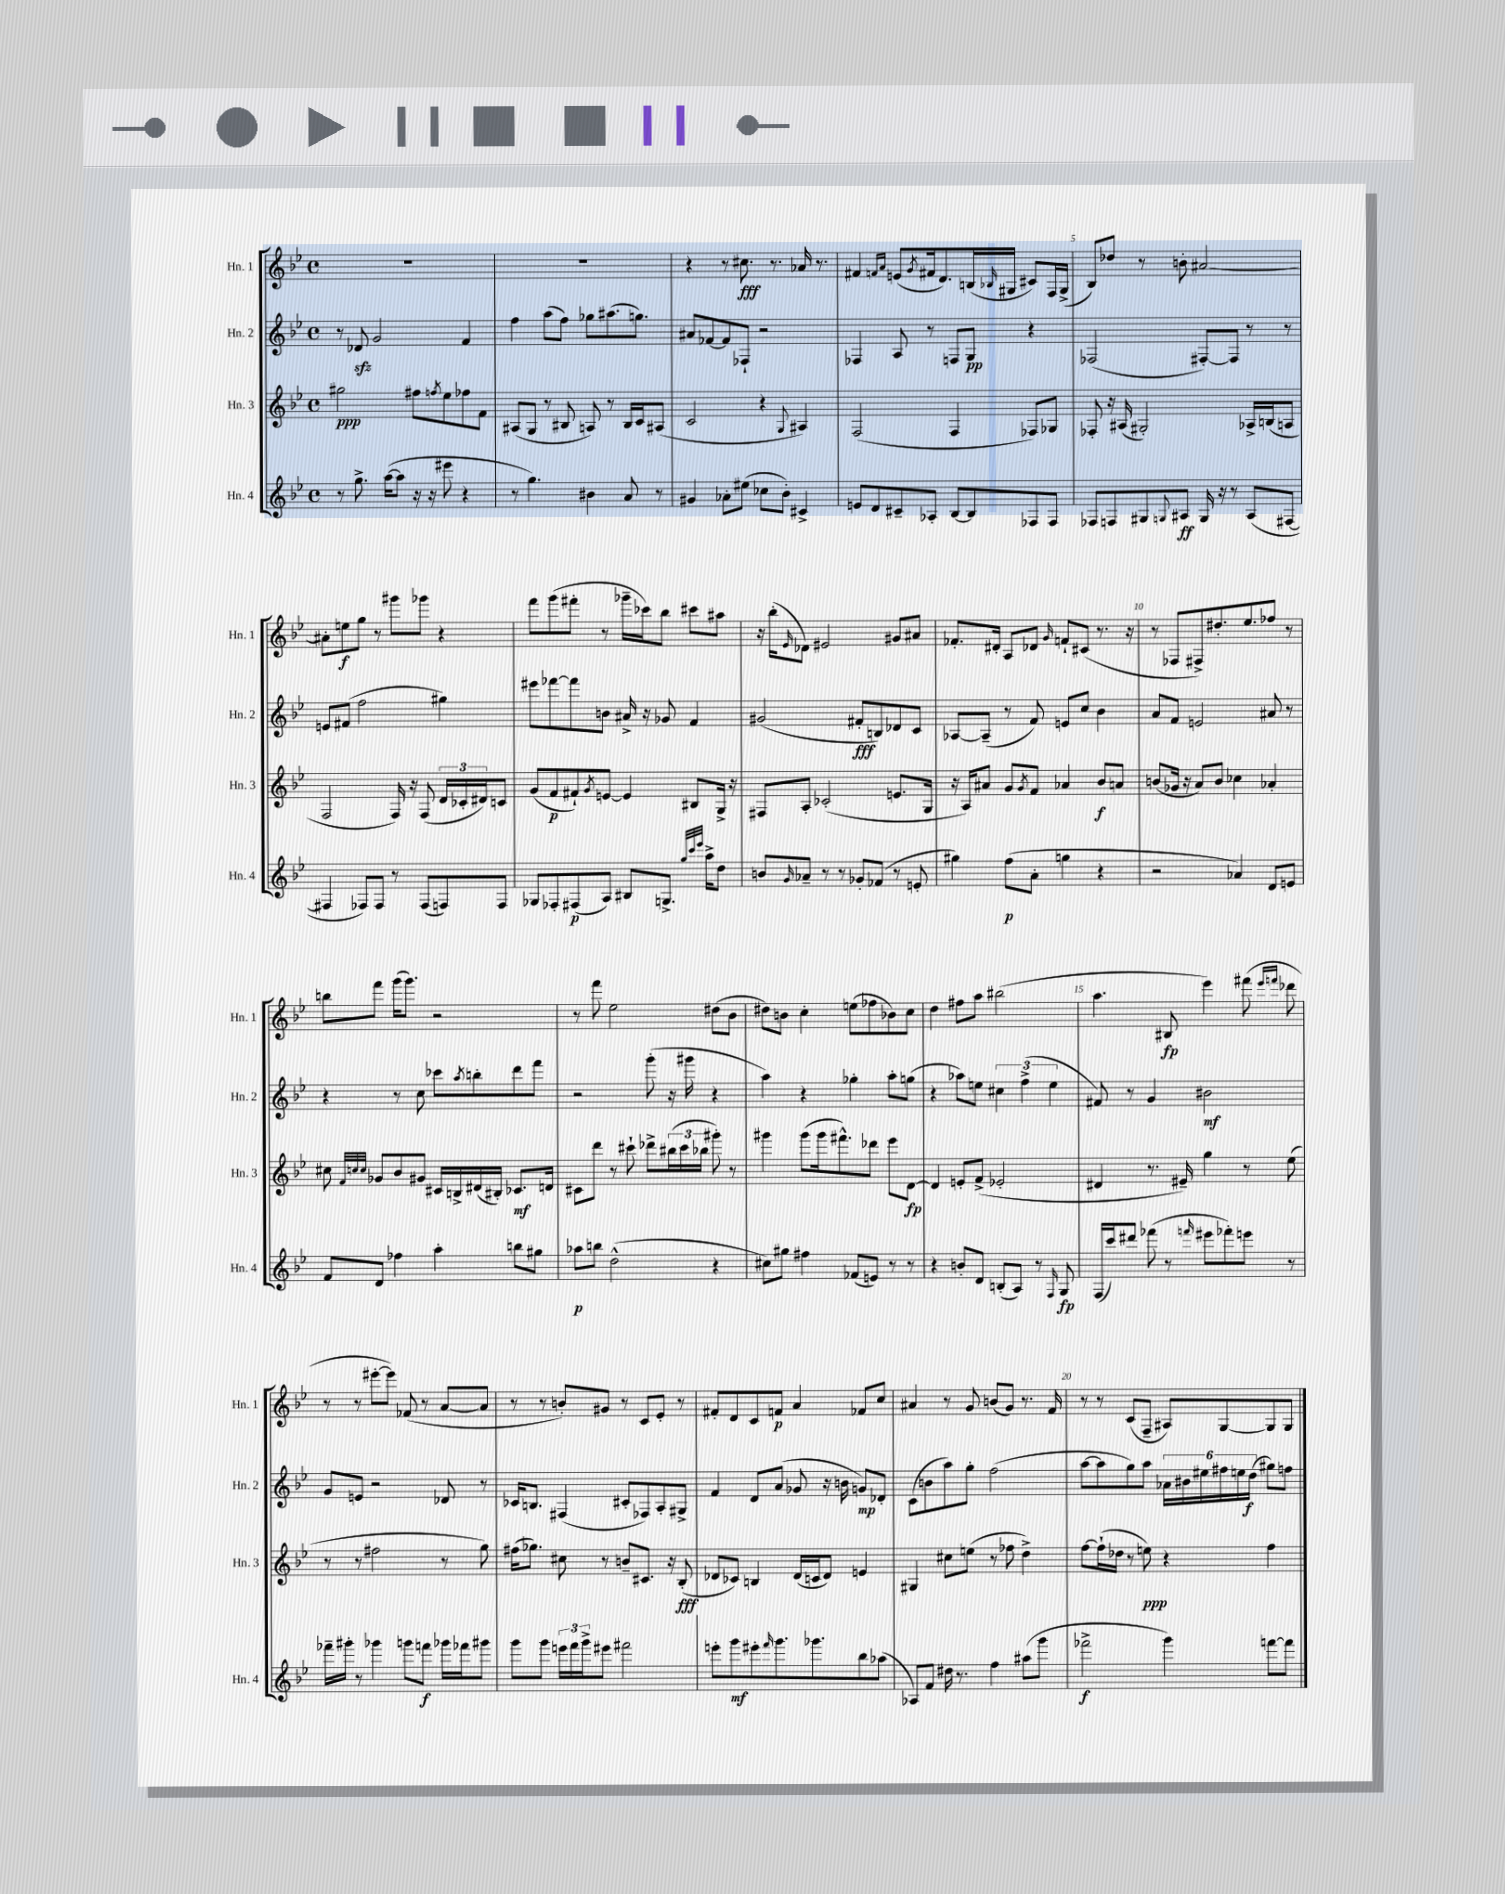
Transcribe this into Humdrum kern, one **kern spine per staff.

**kern	**kern	**kern	**kern
*staff4	*staff3	*staff2	*staff1
*clefG2	*clefG2	*clefG2	*clefG2
*k[b-e-]	*k[b-e-]	*k[b-e-]	*k[b-e-]
*M4/4	*M4/4	*M4/4	*M4/4
*met(c)	*met(c)	*met(c)	*met(c)
8r	2gg#	8r	1r
8.gg^	.	8d-	.
.	.	2g	.
([16aa	.	.	.
8aa]	.	.	.
16r	8ff#	.	.
16r	.	.	.
.	8qff	.	.
8eee#	8ee-	.	.
4r	8ff-	4f	.
.	8f	.	.
=	=	=	=
8r	(8A#	4ff	1r
4.gg)	8G	.	.
.	8r	(8aa	.
.	8B#	8ff)	.
4b#	8A)	8gg-	.
.	8r	(8.aa#	.
8a	16B#	.	.
.	16c	8.gg)	.
8r	(8A#	.	.
=	=	=	=
4g#	2c	8a#	4r
.	.	[8f-	.
8a-'	.	8f-]	8r
(8ee#	.	8F-`	8.cc#
8cc-	4r	2r	.
.	.	.	8.r
8b-')	.	.	.
.	8qqG	.	.
4c#^	4A#)	.	16a-
.	.	.	8.r
=	=	=	=
8e	(2F	4F-	4f#
8d	.	.	.
.	.	.	16qqf
.	.	.	16qqa
8c#~	.	8A	(8e
.	.	.	8qg
8A-'	.	8r	16f#
.	.	.	8.d)
[8B-	4F	8F	.
8B-]	.	8G	(16B
.	.	.	16qqB-
.	.	.	16G#
8F-	8F-)	4r	8c#)
8F-	8G-	.	16F
.	.	.	(16G#^
=	=	=	=
8F-	8F-'	(2F-	8B-)
8F	16r	.	8dd-
.	(16A#	.	.
8G#	2G#')	.	8r
8qqG	.	.	.
8A#	.	.	8b'
16G	.	[8F#')	[2a#
16r	.	.	.
8r	.	8F#]	.
(8A#	16A-^	8r	.
.	(16B	.	.
[8F#	8A	8r	.
=	=	=	=
4F#]	2F	8e	8a#']
.	.	(8f#	8ee
8F-)	.	2ff	8gg
8F-	.	.	8r
8r	16F)	.	8ggg#
.	16r	.	.
(8F-	(8F	.	8ggg-
8F)	24d	4gg#)	4r
.	24c-'	.	.
.	24d#)	.	.
8F	8c	.	.
=	=	=	=
8G-	(8g	8eee#	8fff
8F-'	8f	[8fff-	(8ggg
(8F#	8f#`)	8fff-]	8fff#'
.	8qg	.	.
8A)	[8e	8b	8r
8B#	4e]	16a#^	16ggg-~
.	.	16r	16ccc-)
8.G^	.	8g-	8bb-
.	8B#	4f	8ccc#
32qqgg	.	.	.
32qqccc	.	.	.
32qqeee-	.	.	.
16aa^	.	.	.
8dd	16G^	.	8aa#
.	16r	.	.
=	=	=	=
8b	8F#	(2g#	16r
.	.	.	(16bb-'
16qqg	.	.	16qqe-
8a-~	8A'	.	8d-)
8r	(2c-'	.	2e#
8r	.	.	.
8g-'	.	8f#'	.
(8f-	.	8B)	.
8r	8.e	8d-	8g#
8e'	.	8c	8a#
.	16G	.	.
=	=	=	=
4gg#)	16r	[8A-	8.f-'
.	16A)	.	.
.	8a#	(8A-~]	.
.	.	.	16d#'
(8ff	8g	8r	8A
.	8qg	.	.
8a'	8f	8f)	8d-
.	.	.	16qqg
4gg	4a-	8e	8f`
.	.	8cc	(8c#
4r	8b-	4b-	8.r
.	8a	.	.
.	.	.	16r
=	=	=	=
2r	(8b	8a	8r
.	16g-	8f	8F-
.	16r	.	.
.	8a)	2e	8F#^)
.	8b	.	8.dd#'
4a-)	4cc-	.	.
.	.	.	8.ee-
8d	4a-'	8a#	8ff-
8e	.	8r	8r
=	=	=	=
8f	8cc#	4r	8bb
.	32qqf	.	.
.	32qqcc	.	.
.	32qqcc	.	.
8d	8g-	.	8fff
4ff-	8b-	8r	(16ggg
.	.	.	8.ggg)
.	8g#	8cc	.
4aa'	16c#	8ccc-	2r
.	16B^	.	.
.	.	8qaa	.
.	(16d#	8bb'	.
.	16B#')	.	.
8bb	8.c-	8ddd	.
8gg#	.	8fff	.
.	16d	.	.
=	=	=	=
8aa-	8c#	2r	8r
8bb	8ddd	.	8fff
(2dd^^	8r	.	2ee-
.	8ccc#`	.	.
.	8ddd-^	(8ggg'	.
.	(24bb#	16r	.
.	24ccc#	.	.
.	.	16ggg#	.
.	24bb-	.	.
4r	8ggg#')	4r	(8dd#
.	8r	.	8b-
=	=	=	=
8cc#)	4ggg#	4aa)	8dd#)
8gg#	.	.	8b
4ff#	(8ggg#	4r	4cc'
.	16ggg#	.	.
.	8.fff#^^)	.	.
(8f-	.	4gg-'	(8ee
8e)	8ddd-	.	8ff-
8r	8eee-	8aa'	8b-)
8r	[8d	(8gg	8cc
=	=	=	=
4r	4d]	4r	4dd
8b'	8e'	8aa-)	8ff#
8d	(8f^	8ee	8aa
(8B'	2e-'	6cc#	(2bb#
8A)	.	.	.
.	.	(6ff^	.
8r	.	.	.
.	.	6ee	.
16qqF	.	.	.
8G	.	.	.
=	=	=	=
(16F	4d#	8f#)	4.aa
16ccc)	.	.	.
8ddd#	.	8r	.
(8fff-	8.r	4g	.
8r	.	.	8B#
.	16e#~)	.	.
16qqfff	.	.	.
8eee#	4gg	2b#	4eee-)
8fff-')	.	.	.
8eee	8r	.	(8fff#
.	.	.	16qqeee-
.	.	.	16qqfff
8r	(8ee-	.	8ddd-
=	=	=	=
16fff-~	8r	8g	8r
16ggg#'	.	.	.
8r	8r	8e	8r
4ggg-	2ff#	2r	[8eee#'
.	.	.	8eee#])
8ggg	.	.	(8f-
8fff	.	.	8r
16ggg-	8r	8d-	[8a
16fff-	.	.	.
8ggg#	8gg)	8r	8a]
=	=	=	=
8ggg	(16ff#	16c-	8r
.	8.gg-)	8.B	.
8ggg	.	.	8r
24eee	8cc#	(4F#	8b')
24fff	.	.	.
24ggg^	.	.	.
8eee#	8r	.	8g#
2fff#	8b~	8c#'	8r
.	8.c#	8F-)	8c
.	.	8A'	8e-'
.	16r	.	.
.	(8B-'	8G#^	8r
=	=	=	=
8eee'	8d-	4f	8f#'
8ggg	8c-)	.	8d
8eee#'	4B	8d	8c
16qqfff	.	.	.
8.ggg	.	(8a	8f
.	(16d-	8g-	4a
8.ggg-	16c	.	.
.	8d-)	16r	.
.	.	16b	.
8bb-	4e	8g)	8f-
(8aa-	.	8d-'	8cc
=	=	=	=
8A-)	4G#	(8c	4a#
8f	.	8b	.
16dd#	8cc#	8aa)	8r
8.r	.	.	.
.	(8ee	8gg'	8g
4ff	8r	(2ff	(8b
.	8ff-	.	8g)
(8aa#	4dd^)	.	8.r
8ggg	.	.	.
.	.	.	16f
=	=	=	=
2fff-^	[8ff	[8aa	8r
.	(16ff`]	8aa]	8r
.	16dd-	.	.
.	8r	8gg)	(8c
.	8ee)	8aa	8F~
4ggg)	4r	24a-	8A#)
.	.	24b#	.
.	.	24ee#	.
.	.	24ff#	[8G
.	.	24ee	.
.	.	(24dd	.
[8fff	4ff	8gg#)	8G]
8fff]	.	8ff	8G
==	==	==	==
*-	*-	*-	*-
